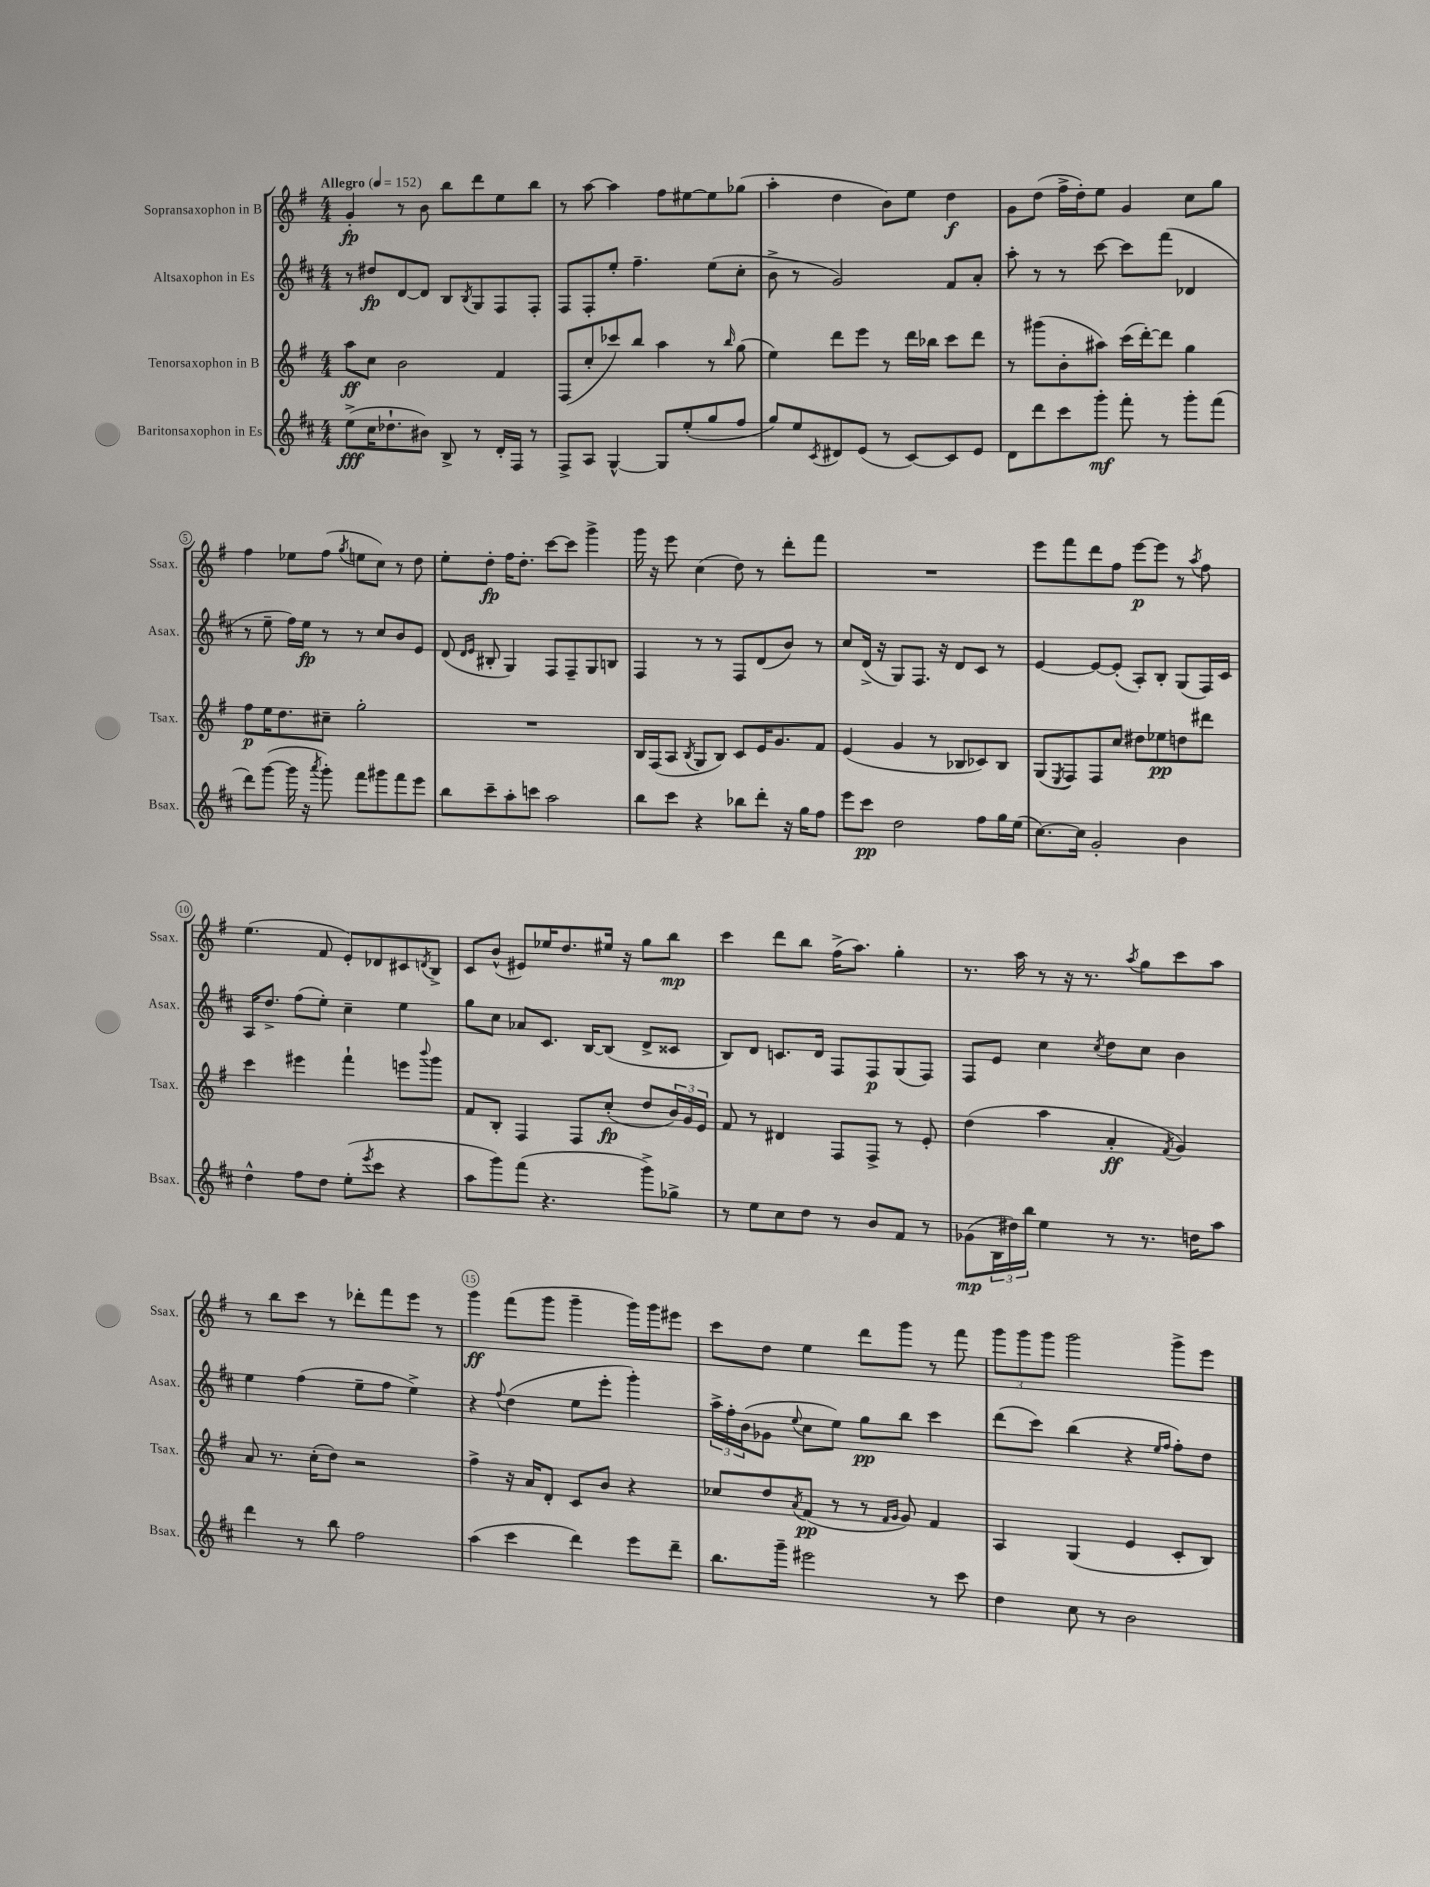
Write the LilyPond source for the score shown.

<<
\new StaffGroup <<
\new Staff = "s0" \with { instrumentName = "Sopransaxophon in B" shortInstrumentName = "Ssax." } {
    \clef treble \key g \major \numericTimeSignature \time 4/4 \tempo "Allegro" 4 = 152
    g'4-.\fp r8 b'8 b''8 d'''8 e''8 b''8 |
    r8 a''8~ a''4 fis''8 eis''8~ eis''8 ges''8( |
    a''4-. d''4 b'8) e''8 d''4\f |
    g'8 d''8( fis''16-> d''16-.) e''8 g'4 c''8 g''8 |
    fis''4 ees''8 fis''8( \acciaccatura { g''8 } e''8 c''8) r8 d''8 |
    e''8-. d''8-.\fp fis''16 d''8.-. c'''8~ c'''8 g'''4-> |
    g'''16 r16 e'''8 c''4( d''8) r8 d'''8-. fis'''8 |
    R1 |
    e'''8 fis'''8 d'''8 fis''8 e'''8~\p e'''8 r8 \acciaccatura { a''8 } fis''8 |
    e''4.( fis'8 e'8-.) des'8 cis'8 \acciaccatura { d'8 } b8-> |
    c'8 b'8-^( eis'8) ees''16 d''8. eis''16 r16 g''8 b''8\mp |
    c'''4 d'''8 b''8 fis''16->( a''8.) g''4-. |
    r8. a''16 r8 r16 r8. \acciaccatura { a''8 } g''8 c'''8 a''8 |
    r8 b''8 c'''8 r8 des'''8-. fis'''8 e'''8 r8 |
    g'''4\ff fis'''8( g'''8 g'''4-- g'''16) g'''16 eis'''8 |
    c'''8 d''8 e''4 d'''8 g'''8 r8 fis'''8 |
    \tuplet 3/2 { g'''8 g'''8 g'''8 } g'''2 g'''8-> e'''8 \bar "|." |
}
\new Staff = "s1" \with { instrumentName = "Altsaxophon in Es" shortInstrumentName = "Asax." } {
    \clef treble \key d \major \numericTimeSignature \time 4/4
    r8 dis''8\fp d'8~ d'8 b8 \acciaccatura { b8 } g8 fis8 fis8-. |
    fis8 fis8-. e''8-. fis''4.-- e''8( cis''8-. |
    b'8-> r8 g'2) fis'8 a'8-. |
    a''8-. r8 r8 cis'''8~ cis'''8 fis'''8( des'4 |
    r8 e''8-- fis''16) e''16\fp r8 r8 cis''8 b'8 e'8 |
    d'8( \grace { d'16 e'16 } bis8-. g4) fis8 fis8-- g8 b8 |
    fis4 r8 r8 fis8 d'8( b'8) r8 |
    cis''8 d'16->( r16 g8) fis8. r16 d'8 cis'8 r8 |
    e'4~ e'8~ e'8-.( a8-.) b8-. g8( fis16) cis'16 |
    a16 d''8.-> fis''8( e''8-.) cis''4-- e''4 |
    g''8 cis''8 aes'8 cis'8. b16~ b8( d'8-> cisis'8 |
    b8) d'8 c'8. d'16 fis8 fis8\p g8( fis8) |
    fis8 e'8 cis''4 \acciaccatura { cis''8 } d''8 cis''8 b'4 |
    e''4 fis''4( e''8-- fis''8 e''4->) |
    r4 \appoggiatura { fis''8 } d''4( e''8 e'''8-. g'''4-.) |
    \tuplet 3/2 { a''16-> fis''16-. b'16( } ges'8 \appoggiatura { e''8 } cis''8 e''8) g''8\pp b''8 cis'''4 |
    d'''8( cis'''8) b''4( r4 \grace { e''16 fis''16 } fis''8-.) d''8 \bar "|." |
}
\new Staff = "s2" \with { instrumentName = "Tenorsaxophon in B" shortInstrumentName = "Tsax." } {
    \clef treble \key g \major \numericTimeSignature \time 4/4
    a''8\ff c''8 b'2 fis'4 |
    fis8( c''8-. ces'''8) b''8 a''4 r8 \grace { b''16 } g''8( |
    e''4) d'''8 e'''8 r8 d'''16 bes''16 c'''8 d'''8 |
    r8 gis'''8( b'8-. ais''8) c'''16( d'''16~-.) d'''8 g''4 |
    fis''8\p e''16 d''8. cis''8-- g''2-. |
    R1 |
    b16 fis16( a8 \acciaccatura { b8 } g8 b8) c'8 e'16 g'8. fis'8 |
    e'4( g'4 r8 bes8 ces'8) bes8 |
    g8( \acciaccatura { e8 } fis8) fis8 c''8 dis''8 ees''8\pp d''8 dis'''8 |
    c'''4 eis'''4 fis'''4-! e'''8 \appoggiatura { b'''8 } g'''8 |
    fis'8 b8-. fis4 fis8 c''8-.\fp( d''8 \tuplet 3/2 { b'16) g'16 e'16 } |
    fis'8 r8 dis'4 fis8 fis8-> r8 e'8-. |
    d''4( a''4 a'4-.\ff \acciaccatura { fis'8 } g'4) |
    a'8 r8. c''16-.( d''8) r2 |
    fis''4-> r16 a'16 d'8-. c'8 b'8 r4 |
    ces''8 d''8 \acciaccatura { a'8 } fis'8\pp( r8 r8 \grace { fis'16 g'16 } g'8) fis'4 |
    a4 g4( e'4 c'8-. b8) \bar "|." |
}
\new Staff = "s3" \with { instrumentName = "Baritonsaxophon in Es" shortInstrumentName = "Bsax." } {
    \clef treble \key d \major \numericTimeSignature \time 4/4
    e''8->\fff( cis''16 des''8.-! bis'8) b8-> r8 d'16-. fis16 r8 |
    fis8-> a8 g4~-^ g8 e''8-.( g''8 fis''8 |
    g''8) e''8 \acciaccatura { cis'8 } dis'8 e'8( r8 cis'8~) cis'8 e'8 |
    d'8 d'''8 cis'''8 g'''8-.\mf fis'''8-. r8 g'''8-. fis'''8( |
    d'''8) g'''8~( g'''16 r16 \acciaccatura { a'''8 } g'''8-.) fis'''8 gis'''8 fis'''8 e'''8 |
    b''8 cis'''8-- a''8-. c'''8 a''2 |
    b''8 cis'''8 r4 bes''8 d'''8-. r16 g''16 fis''8 |
    e'''8 cis'''8\pp d''2 fis''8 g''16 e''16( |
    cis''8.~) cis''16 g'2-. b'4 |
    d''4-^ fis''8 d''8 e''8-.( \acciaccatura { e'''8 } cis'''8 r4 |
    a''8 g'''8) fis'''8( r4. g'''8->) ges''8-> |
    r8 e''8 cis''8 d''8 r8 b'8 fis'8 r8 |
    ges'8\mp( \tuplet 3/2 { b16 dis''16) b''16 } e''4 r8 r8. d''16 a''8 |
    d'''4 r8 b''8 fis''2 |
    a''4( cis'''4 d'''4) e'''8 d'''8-- |
    b''8. g'''16-- eis'''2 r8 cis'''8 |
    d''4 cis''8 r8 b'2 \bar "|." |
}
>>
>>
\layout { \context { \Score \override BarNumber.break-visibility = ##(#f #t #t) barNumberVisibility = #(every-nth-bar-number-visible 5) \override BarNumber.stencil = #(make-stencil-circler 0.1 0.3 ly:text-interface::print) } }
